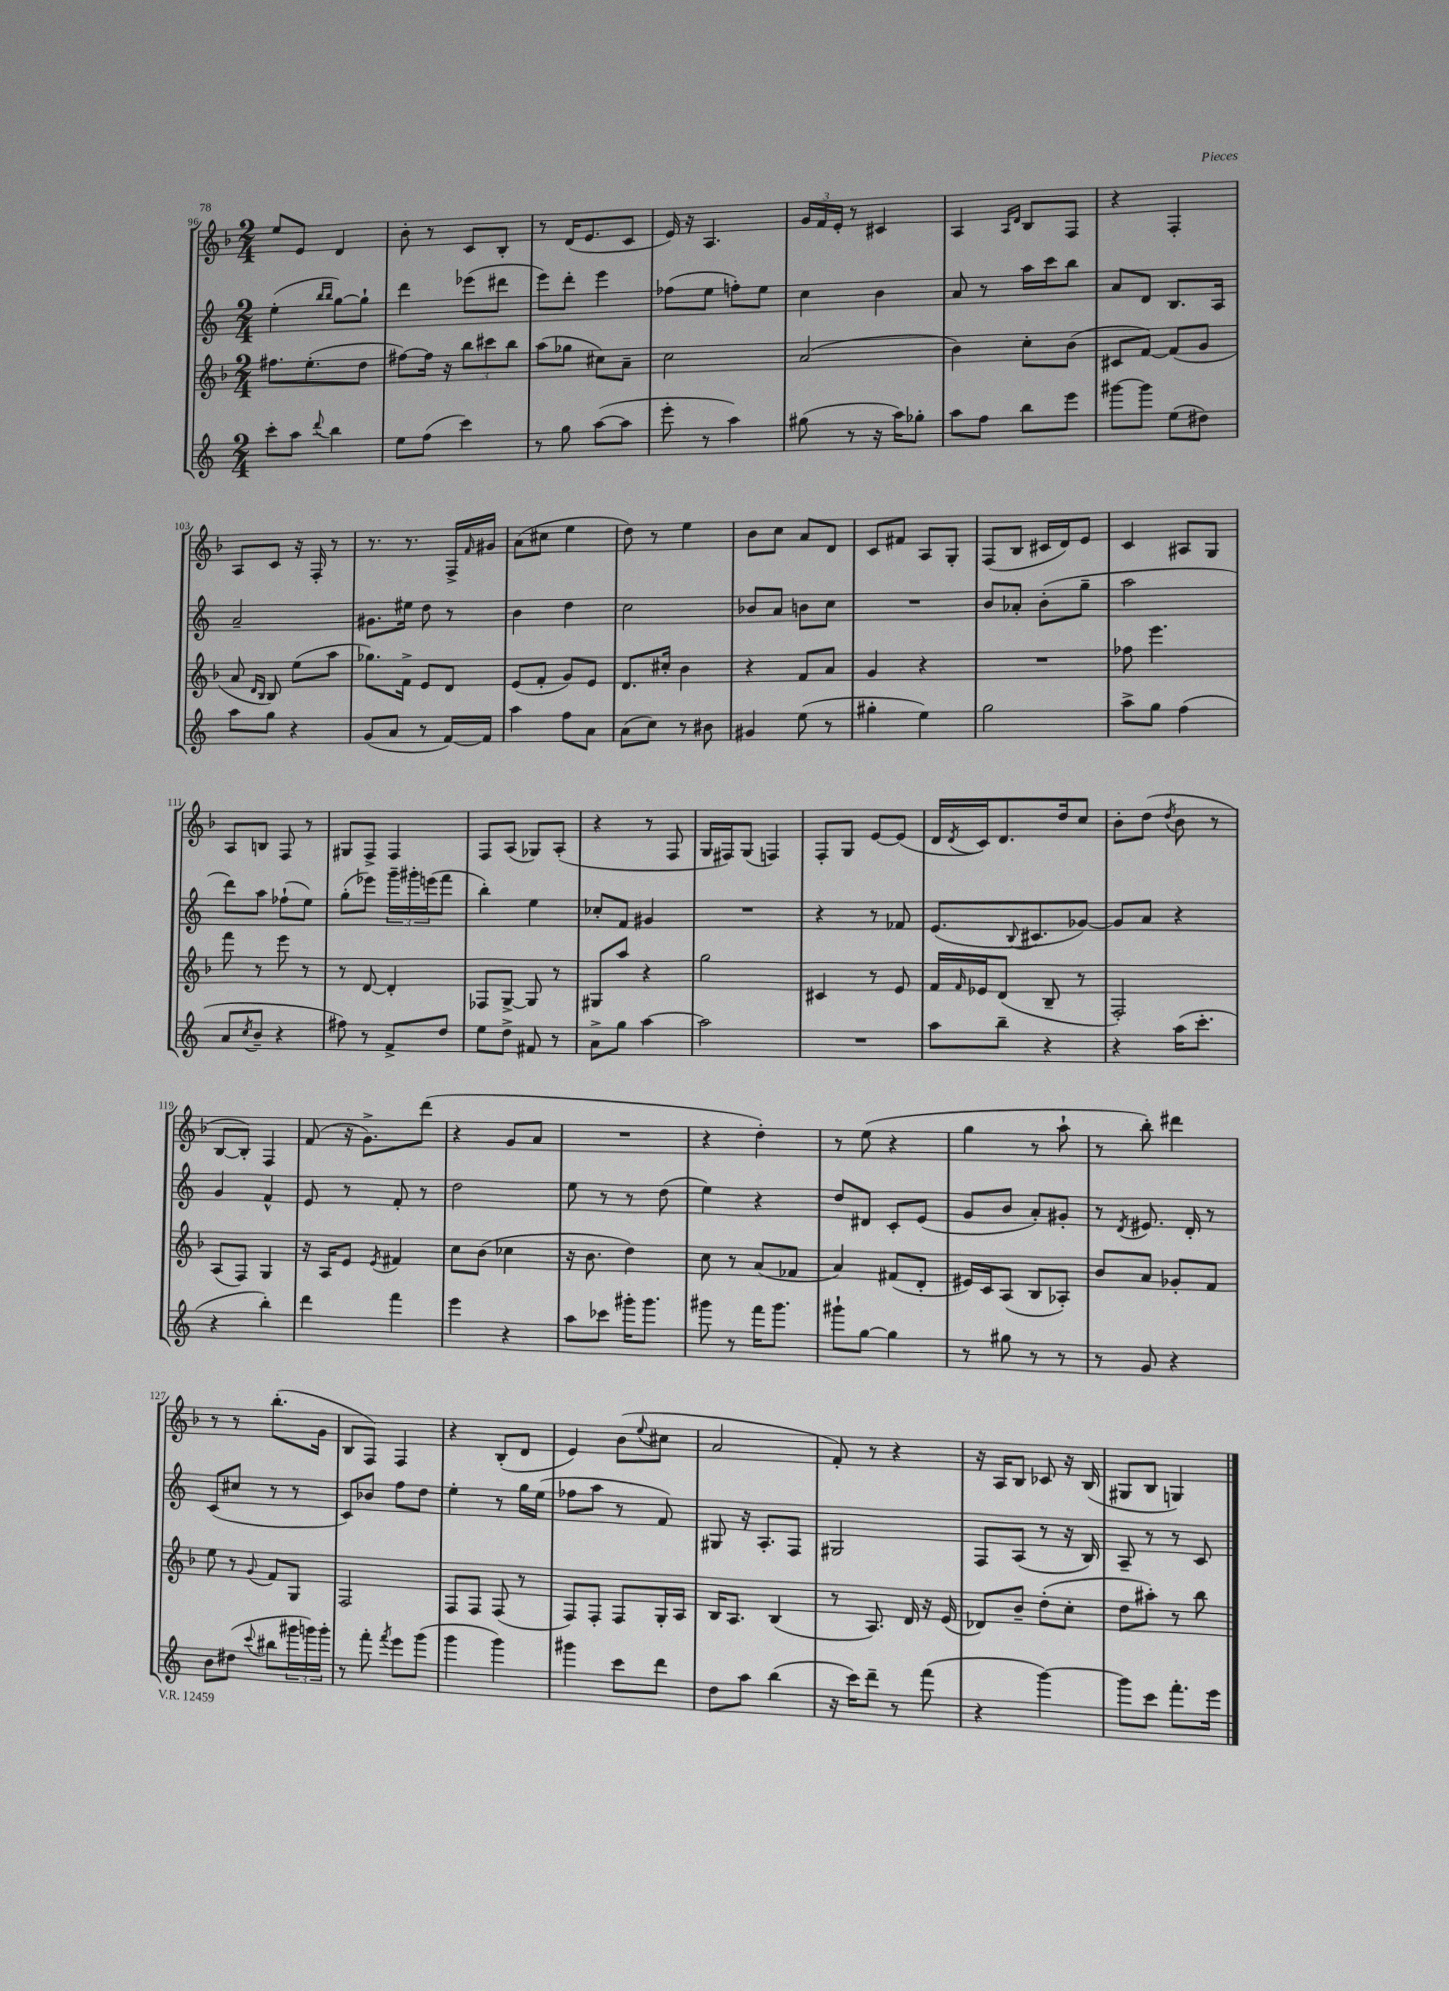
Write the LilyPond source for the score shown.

<<
\new StaffGroup <<
\new Staff = "s0" {
    \clef treble \key f \major \numericTimeSignature \time 2/4
    e''8 e'8 d'4 |
    bes'8-. r8 c'8 bes8-. |
    r8 d'16( e'8. c'8 |
    e'16) r16 a4. |
    \tuplet 3/2 { g'16 f'16 e'16-. } r8 cis'4 |
    a4 \grace { a16 d'16 } bes8 f8 |
    r4 f4-. |
    a8 c'8 r16 f16-. r8 |
    r8. r8. f16-> \grace { f'16 } gis'16 |
    a'8( cis''8 e''4 |
    d''8) r8 e''4 |
    bes'8 c''8 a'8 d'8 |
    c'8 fis'8 a8 g8-. |
    f8( bes8 cis'16 d'16) e'8 |
    c'4 ais8 g8 |
    a8 b8 f8 r8 |
    gis8 f8-> f4 |
    f8 a8( ges8) a8-.( |
    r4 r8 f8 |
    g16 fis16) g8( f4) |
    f8-. g8 e'8~ e'8( |
    d'16 \acciaccatura { d'8 } c'16) d'8. d''16 c''8 |
    bes'8-. d''8( \acciaccatura { d''8 } bes'8 r8 |
    bes8~ bes8-.) f4 |
    f'8( r16 g'8.->) d'''8( |
    r4 g'8 a'8 |
    R2 |
    r4 d''4-.) |
    r8 e''8( r4 |
    g''4 r8 a''8-! |
    r8 bes''8-.) dis'''4 |
    r8 r8 bes''8.-.( g'16 |
    bes8 f8) f4 |
    r4 bes8-.( d'8 |
    e'4) bes'8( \appoggiatura { e''8 } cis''8 |
    a'2 |
    f'8-.) r8 r4 |
    r16 a16 bes8 ces'8 r16 bes16( |
    gis8 bes8 g4) \bar "|." |
}
\new Staff = "s1" {
    \clef treble \key c \major \numericTimeSignature \time 2/4
    e''4-.( \grace { b''16 b''16 } g''8~) g''8-! |
    d'''4 ees'''8( dis'''8 |
    e'''8) d'''8-. e'''4 |
    fes''8( e''8 f''8-.) e''8 |
    c''4 b'4 |
    a'8 r8 a''16 c'''16 b''8 |
    a'8 d'8 b8. a16 |
    a'2-- |
    gis'8. eis''16 d''8 r8 |
    b'4 d''4 |
    c''2 |
    bes'8 a'8 b'8 c''8 |
    R2 |
    b'8 aes'8-. b'8-.( g''8-- |
    a''2 |
    d'''8) a''8 fes''8-!( e''8) |
    g''8-.( ees'''8) \tuplet 3/2 { g'''16-- gis'''16-. e'''16( } f'''8 |
    b''4-.) e''4 |
    ces''8-. f'8 gis'4 |
    R2 |
    r4 r8 fes'8 |
    e'8.( \appoggiatura { b8 } cis'8. ges'8~) |
    ges'8 a'8 r4 |
    g'4 f'4-^ |
    e'8 r8 f'8-. r8 |
    d''2 |
    e''8 r8 r8 d''8( |
    e''4) r4 |
    d''8 dis'8 c'8-. e'8( |
    g'8 b'8 a'8-.) gis'8-. |
    r8 \acciaccatura { d'8 } eis'8. d'16-. r8 |
    c'8( cis''8 r8 r8 |
    c'8) bes'8 f''8 d''8 |
    e''4-. r8 g''16 e''16( |
    fes''8 a''8 r8 f'8) |
    gis8 r16 a8.-. f8 |
    gis2 |
    f8 a8( r8 r16 b16) |
    a8-- r8 r8 c'8 \bar "|." |
}
\new Staff = "s2" {
    \clef treble \key f \major \numericTimeSignature \time 2/4
    fis''8. e''8.-.( d''8 |
    fis''8~) fis''16 r16 \tuplet 3/2 { bes''8 cis'''8 bes''8 } |
    a''8( ges''8 cis''8) a'8-- |
    c''2 |
    a'2( |
    bes'4) c''8-. bes'8( |
    cis'8 f'8~) f'8( g'8 |
    a'8 \grace { d'16 bes16 } bes8) e''8( a''8 |
    ges''8.) f'16-> e'8 d'8 |
    e'8( f'8-. g'8) e'8 |
    d'8. cis''16-. bes'4 |
    r4 f'8 a'8 |
    g'4 r4 |
    R2 |
    fes''8 e'''4. |
    f'''8 r8 e'''8 r8 |
    r8 d'8~ d'4-. |
    fes8 g8~-> g8 r8 |
    gis8 a''8 r4 |
    g''2 |
    cis'4 r8 e'8 |
    f'16 \grace { f'16 } ees'16 d'8( bes8-- r8 |
    f2-.) |
    a8( f8) g4 |
    r16 a16 e'8 \acciaccatura { e'8 } fis'4 |
    c''8 bes'8( ces''4 |
    r16 bes'8. d''4) |
    c''8 r8 a'8( fes'8 |
    a'4) fis'8( d'8-. |
    eis'16) c'16 a8( bes8 aes8-.) |
    bes'8 a'8 ges'8-. f'8 |
    e''8 r8 \appoggiatura { g'8 } f'8 g8 |
    f2 |
    f8 f8 f8( r8 |
    f8) f8-. f8 g16-. a16 |
    bes16 a8. bes4( |
    r8 a8.) d'16 r16 e'16( |
    des'8) bes'8-- d''8-.( c''8-. |
    d''8 ais''8-.) r8 bes''8 \bar "|." |
}
\new Staff = "s3" {
    \clef treble \key c \major \numericTimeSignature \time 2/4
    c'''8-. a''8 \appoggiatura { d'''8 } b''4 |
    e''8 f''8( c'''4) |
    r8 g''8 a''8~( a''8 |
    e'''8-. r8 a''4) |
    gis''8( r8 r16 a''16) ges''8-. |
    a''8 f''8 b''8 e'''8 |
    gis'''8~ gis'''8 e''8( dis''8) |
    a''8 g''8 r4 |
    g'8( a'8 r8 f'16~) f'16 |
    a''4 f''8 a'8 |
    a'8( c''8) r8 bis'8 |
    gis'4 e''8( r8 |
    gis''4-. e''4) |
    g''2 |
    a''8-> g''8 f''4( |
    a'8 \acciaccatura { c''8 } b'8-- r4 |
    fis''8) r8 f'8-> d''8 |
    e''8 d''8-> fis'8 r8 |
    a'8-> g''8 a''4~ |
    a''2 |
    R2 |
    a''8 b''8-- r4 |
    r4 a''16( c'''8.-. |
    r4 b''4-.) |
    d'''4 f'''4 |
    e'''4 r4 |
    a''8 ces'''8 gis'''16-. gis'''8. |
    gis'''8 r8 f'''16 gis'''8. |
    gis'''8-! g''8~ g''4 |
    r8 gis''8 r8 r8 |
    r8 g'8 r4 |
    b'8 dis''8( \appoggiatura { c'''8 } bis''8 \tuplet 3/2 { gis'''16 g'''16) g'''16-. } |
    r8 f'''8-. \acciaccatura { f'''8 } e'''8 g'''8( |
    g'''4 g'''4) |
    gis'''4 c'''8 d'''8 |
    d''8 a''8 b''4( |
    r16 c'''16) d'''8-- r8 f'''8( |
    r4 g'''4~) |
    g'''8 c'''8 f'''8.-. e'''16 \bar "|." |
}
>>
>>
\layout { \context { \Score currentBarNumber = #96 } }
